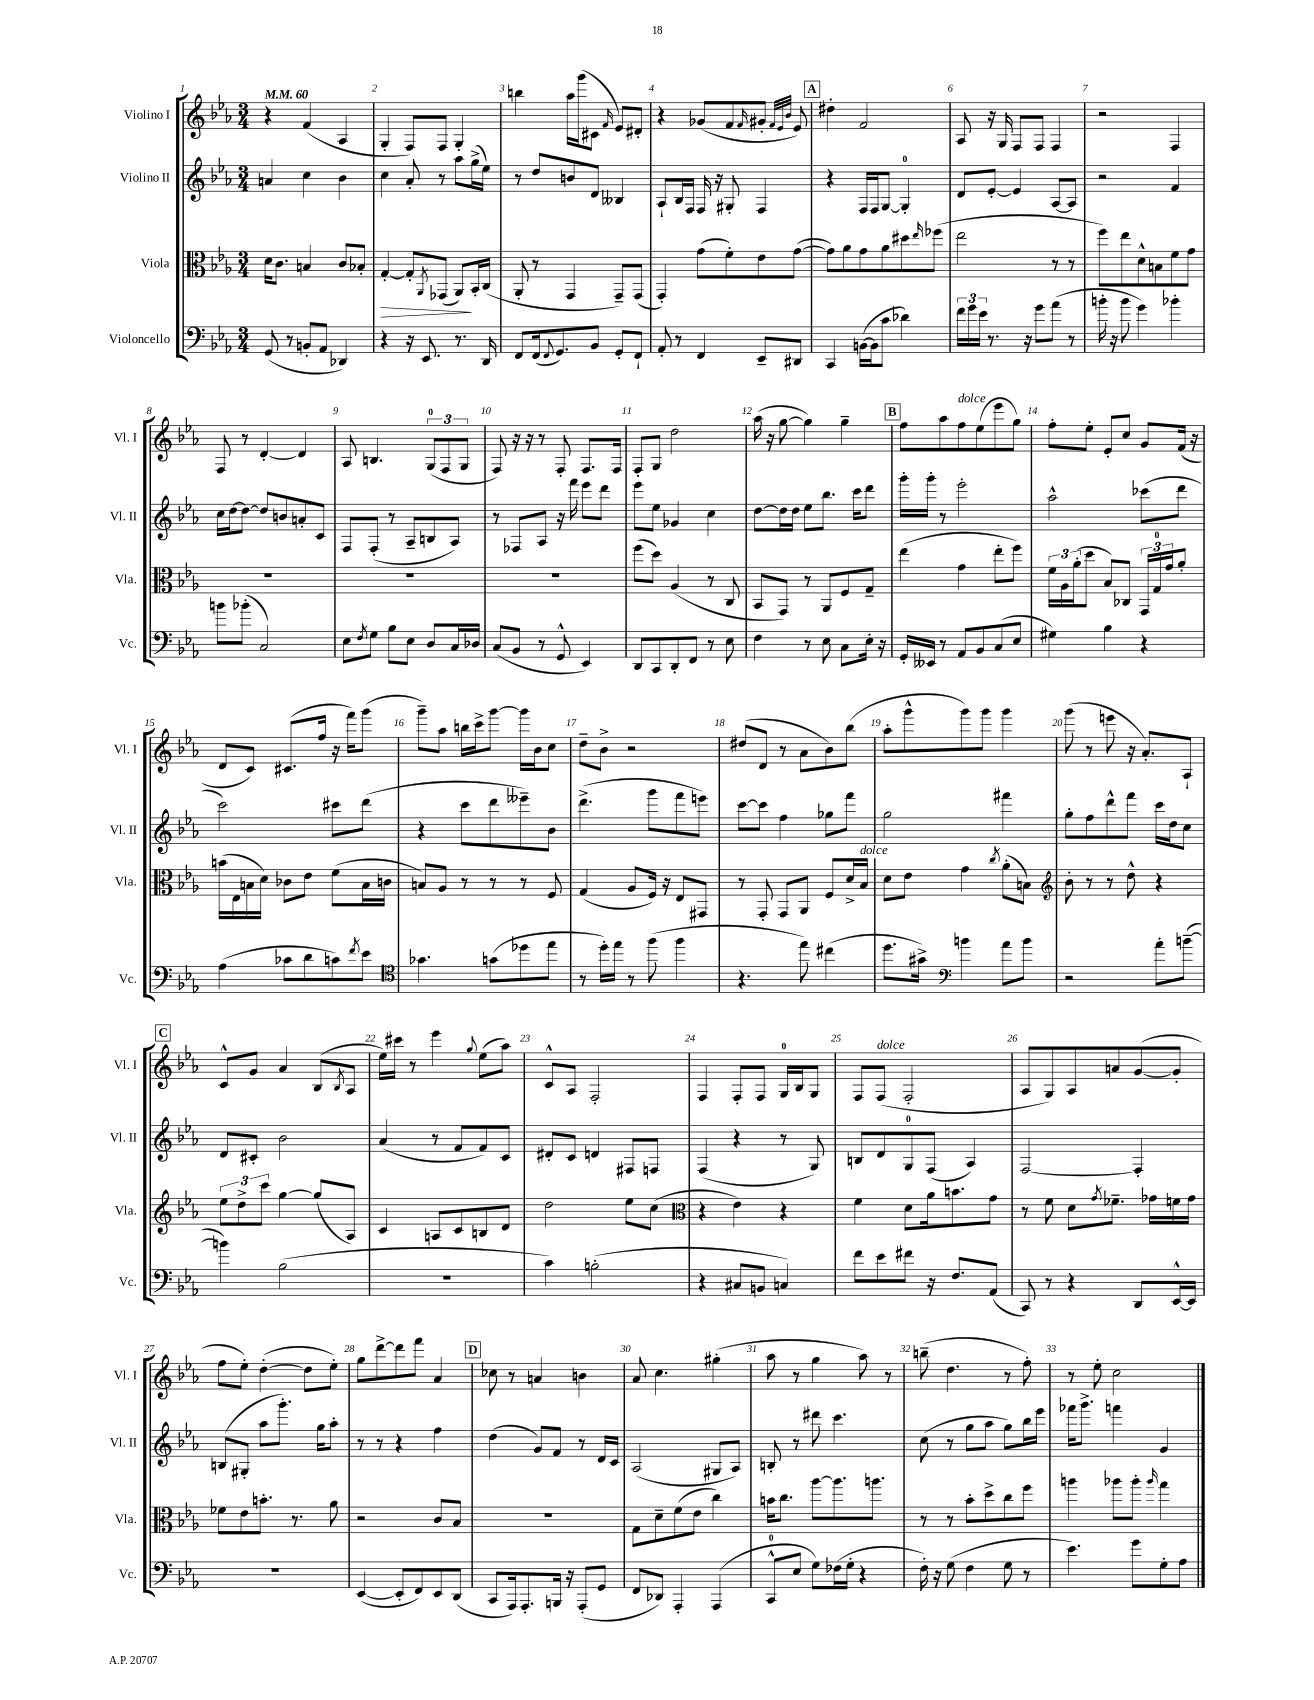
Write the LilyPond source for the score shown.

<<
\new StaffGroup <<
\new Staff = "s0" \with { instrumentName = "Violino I" shortInstrumentName = "Vl. I" } {
    \clef treble \key ees \major \numericTimeSignature \time 3/4 \tempo 4 = 60
    r4 f'4( aes4 |
    g4-. f8) f8 g4-. |
    b''4 aes''16 g'''16( cis'8 \grace { f'16 } ees'8) dis'8-. |
    r4 ges'8( f'8 \grace { f'16 } gis'8-. \grace { f'32 ees'32 bes'32 } ees'8) |
    \mark \markup { \box "A" } dis''4-. f'2 |
    aes8 r16 g16 f8 f8 f4 |
    r2 f4 |
    f8 r8 d'4~-. d'4 |
    aes8 b4. \tuplet 3/2 { g8-0( f8 g8 } |
    f8) r16 r16 r8 f8-. f8. f16 |
    f8-. g8 d''2 |
    aes''16( r16 g''8~ g''4) g''4-- |
    \mark \markup { \box "B" } f''8 aes''8 f''8^\markup { \italic "dolce" } ees''8( ees'''8 g''8) |
    f''8-. ees''8-. ees'8-. c''8 g'8 f'16( r16 |
    d'8 c'8) cis'8.( f''16 r16 f'''16) g'''8( |
    g'''8--) aes''8 b''16 c'''16-> g'''8~ g'''16 bes'16 c''8 |
    d''8-- bes'8-> r2 |
    dis''8( d'8 r8 aes'8 bes'8) bes''8( |
    aes''8-. g'''8-^ g'''8) g'''8 g'''4 |
    g'''8( r8 e'''8 r16 aes'8.-.) aes8-! |
    \mark \markup { \box "C" } c'8-^ g'8 aes'4 bes8( \acciaccatura { bes8 } aes8 |
    ees''16) cis'''16 r8 ees'''4 \appoggiatura { g''8 } ees''8( aes''8) |
    c'8-^ aes8 f2-. |
    f4 f8-. f8 g16-0 bes16 g8 |
    f8 f8^\markup { \italic "dolce" }( f2-. |
    aes8 g8) aes8 a'8 g'8~( g'8-. |
    f''8 ees''8-.) d''4~-.( d''8 ees''8-.) |
    g''8 d'''8~-> d'''8 f'''8 aes'4 |
    \mark \markup { \box "D" } ces''8 r8 a'4 b'4 |
    aes'8 c''4. gis''4-.( |
    aes''8 r8 g''4 aes''8) r8 |
    b''8--( d''4. r8 f''8-.) |
    r8 ees''8-. c''2 \bar "|." |
}
\new Staff = "s1" \with { instrumentName = "Violino II" shortInstrumentName = "Vl. II" } {
    \clef treble \key ees \major \numericTimeSignature \time 3/4
    a'4 c''4 bes'4 |
    c''4 aes'8-. r8 aes''8 g''16->( ees''16) |
    r8 d''8 b'8 d'8 beses4 |
    aes8-! bes16 f16 f16 r16 gis8-. f4 |
    \mark \markup { \box "A" } r4 f16 f16 g8~ g4-0-. |
    d'8 ees'8~-. ees'4 aes8~ aes8 |
    r2 f'4 |
    c''16 d''16~ d''8~ d''8 b'8 a'8-. c'8 |
    f8 f8-.( r8 aes8-- b8 aes8) |
    r8 fes8 aes8 r16 f'''16 ees'''8 d'''8 |
    ees'''8 ees''8 ges'4 c''4 |
    d''8~ d''16 d''16 ees''8 bes''8. c'''16 d'''8 |
    \mark \markup { \box "B" } g'''16-. g'''16-. r8 ees'''2-. |
    aes''2-^ ces'''8( d'''8 |
    c'''2) cis'''8 d'''8( |
    r4 c'''8 d'''8 eeses'''8--) bes'8 |
    d'''4.->( g'''8 f'''8 e'''8) |
    c'''8~ c'''8 f''4 ges''8 f'''8 |
    g''2 fis'''4 |
    g''8-. f''8 d'''8-^ f'''8 c'''16 d''16 c''8 |
    \mark \markup { \box "C" } d'8 cis'8-. bes'2 |
    aes'4( r8 f'8 f'8) c'8 |
    dis'8-. c'8 d'4 fis8 f8 |
    f4( r4 r8 g8) |
    b8 d'8 g8-0 f8( aes4) |
    f2~ f4-. |
    b8( gis8-. aes''8 g'''8.-.) g''16 aes''8-. |
    r8 r8 r4 f''4 |
    \mark \markup { \box "D" } d''4( g'8) f'8 r8 d'16 c'16 |
    aes2( gis8 aes8) |
    b8-. r8 dis'''8 c'''4. |
    c''8( r8 g''8 aes''8 g''8) bes''16 ees'''16 |
    fes'''16 g'''8.-> f'''4 g'4 \bar "|." |
}
\new Staff = "s2" \with { instrumentName = "Viola" shortInstrumentName = "Vla." } {
    \clef alto \key ees \major \numericTimeSignature \time 3/4
    d'16 c'8. b4 c'8 bes8-. |
    g4~-.\> g8-. \acciaccatura { aes,8 } ges,8( aes,8\!) bes,16-. c16( |
    aes,8-. r8 g,4 g,8--) g,8( |
    g,4-.) g'8( f'8-.) ees'8 g'8~( |
    \mark \markup { \box "A" } g'8) aes'8 g'8 aes'8 dis''8 \grace { ees''16 } fes''8( |
    ees''2 r8 r8 |
    f''8) ees''8 d'8-^ b8 f'8 g'8 |
    R2. |
    R2. |
    R2. |
    f''8( d''8) aes4( r8 c8 |
    bes,8 g,8) r8 aes,8 f8 g8-- |
    \mark \markup { \box "B" } ees''4( g'4 ees''8-. f''8) |
    \tuplet 3/2 { f'16 aes16 aes'16-.( } d''8 bes8) ces8 \tuplet 3/2 { g,16 g16-0 g'16 } aes'8-. |
    b'16( ees16 b16 d'16) ces'8 ees'8 f'8( b16 c'16 |
    b8) aes8 r8 r8 r8 f8 |
    g4( aes8 f16) r16 ees8 gis,8 |
    r8 g,8-. g,8 aes,8 f8 d'16-> bes16^\markup { \italic "dolce" } |
    d'8 ees'8 g'4 \acciaccatura { c''8 } aes'8-.( b8) |
    \clef treble bes'8-. r8 r8 d''8-^ r4 |
    \mark \markup { \box "C" } \tuplet 3/2 { ees''8 d''8-> c'''8 } g''4~ g''8( aes8) |
    c'4 a8 c'8 b8 d'8 |
    d''2 ees''8 c''8( |
    \clef alto r4 ees'4) r4 |
    f'4 d'8 aes'16 b'8. g'8 |
    r8 f'8 d'8 \acciaccatura { g'8 } fes'8.-- ges'16 f'16 ges'16 |
    fes'8 ees'8 b'8.-. r8. aes'8 |
    r2 c'8 bes8 |
    \mark \markup { \box "D" } R2. |
    g8 d'8-- f'8( ees'8 c''4) |
    b'16 c''8. aes''8~ aes''8. a''8. |
    r8 r8 bes'8-. d''8-> c''8 f''8 |
    a''4 aes''8 aes''8-. \grace { aes''16 } g''4 \bar "|." |
}
\new Staff = "s3" \with { instrumentName = "Violoncello" shortInstrumentName = "Vc." } {
    \clef bass \key ees \major \numericTimeSignature \time 3/4
    g,8( r8 b,8-. aes,8 des,4) |
    r4 r16 ees,8. r8. d,16 |
    f,8 f,16( \appoggiatura { f,8 } g,8.) bes,8 g,8-. f,8-! |
    aes,8-. r8 f,4 ees,8-- dis,8 |
    \mark \markup { \box "A" } c,4 b,16~( b,16 c'8 des'4) |
    \tuplet 3/2 { f'16 g'16 ees'16 } r8. r16 g'8 aes'8( r8 |
    b'16-. r16 b'8 g'4) bes'4-. |
    b'8 bes'8-.( c2) |
    ees8 \acciaccatura { f8 } g8 bes8 ees8 d8 c16 des16 |
    c8( bes,8 r8 g,8-^ ees,4) |
    d,8 c,8 d,8-. f,8 r8 ees8 |
    f4 r8 ees8 c8 ees16-. r16 |
    \mark \markup { \box "B" } g,16-. eeses,16 r8 aes,8 bes,8 c8( ees8 |
    gis4) bes4 r4 |
    aes4( ces'8 d'8 c'8) \acciaccatura { f'8 } ees'8 |
    \clef tenor ges'4. g'8( des''8 ees''8 |
    r8 d''16-.) ees''16 r8 f''8( f''4 |
    r4. ees''8) cis''4( |
    d''8. gis'16->) \clef bass b'4 aes'8 b'8 |
    r2 aes'8-. b'8~--( |
    \mark \markup { \box "C" } b'4) bes2( |
    R2. |
    c'4) b2-.( |
    r4 cis8 b,8 c4) |
    f'8 ees'8 fis'8 r16 f8. aes,8( |
    c,8) r8 r4 d,8 ees,16~-^ ees,16 |
    R2. |
    ees,4~( ees,8-. f,8) ees,8 d,8( |
    \mark \markup { \box "D" } c,8 aes,,16) aes,,8.-. b,,16 r16 aes,,8-.( g,8 |
    f,8 des,8) aes,,4-. aes,,4( |
    c,8-0-^ ees8 g8) fes16( g16-. r4 |
    f16-.) r16 g8( f4 g8 r8 |
    ees'4.) g'8 g8-. aes8 \bar "|." |
}
>>
>>
\layout { \context { \Score \override BarNumber.break-visibility = ##(#f #t #t) barNumberVisibility = #all-bar-numbers-visible } }
